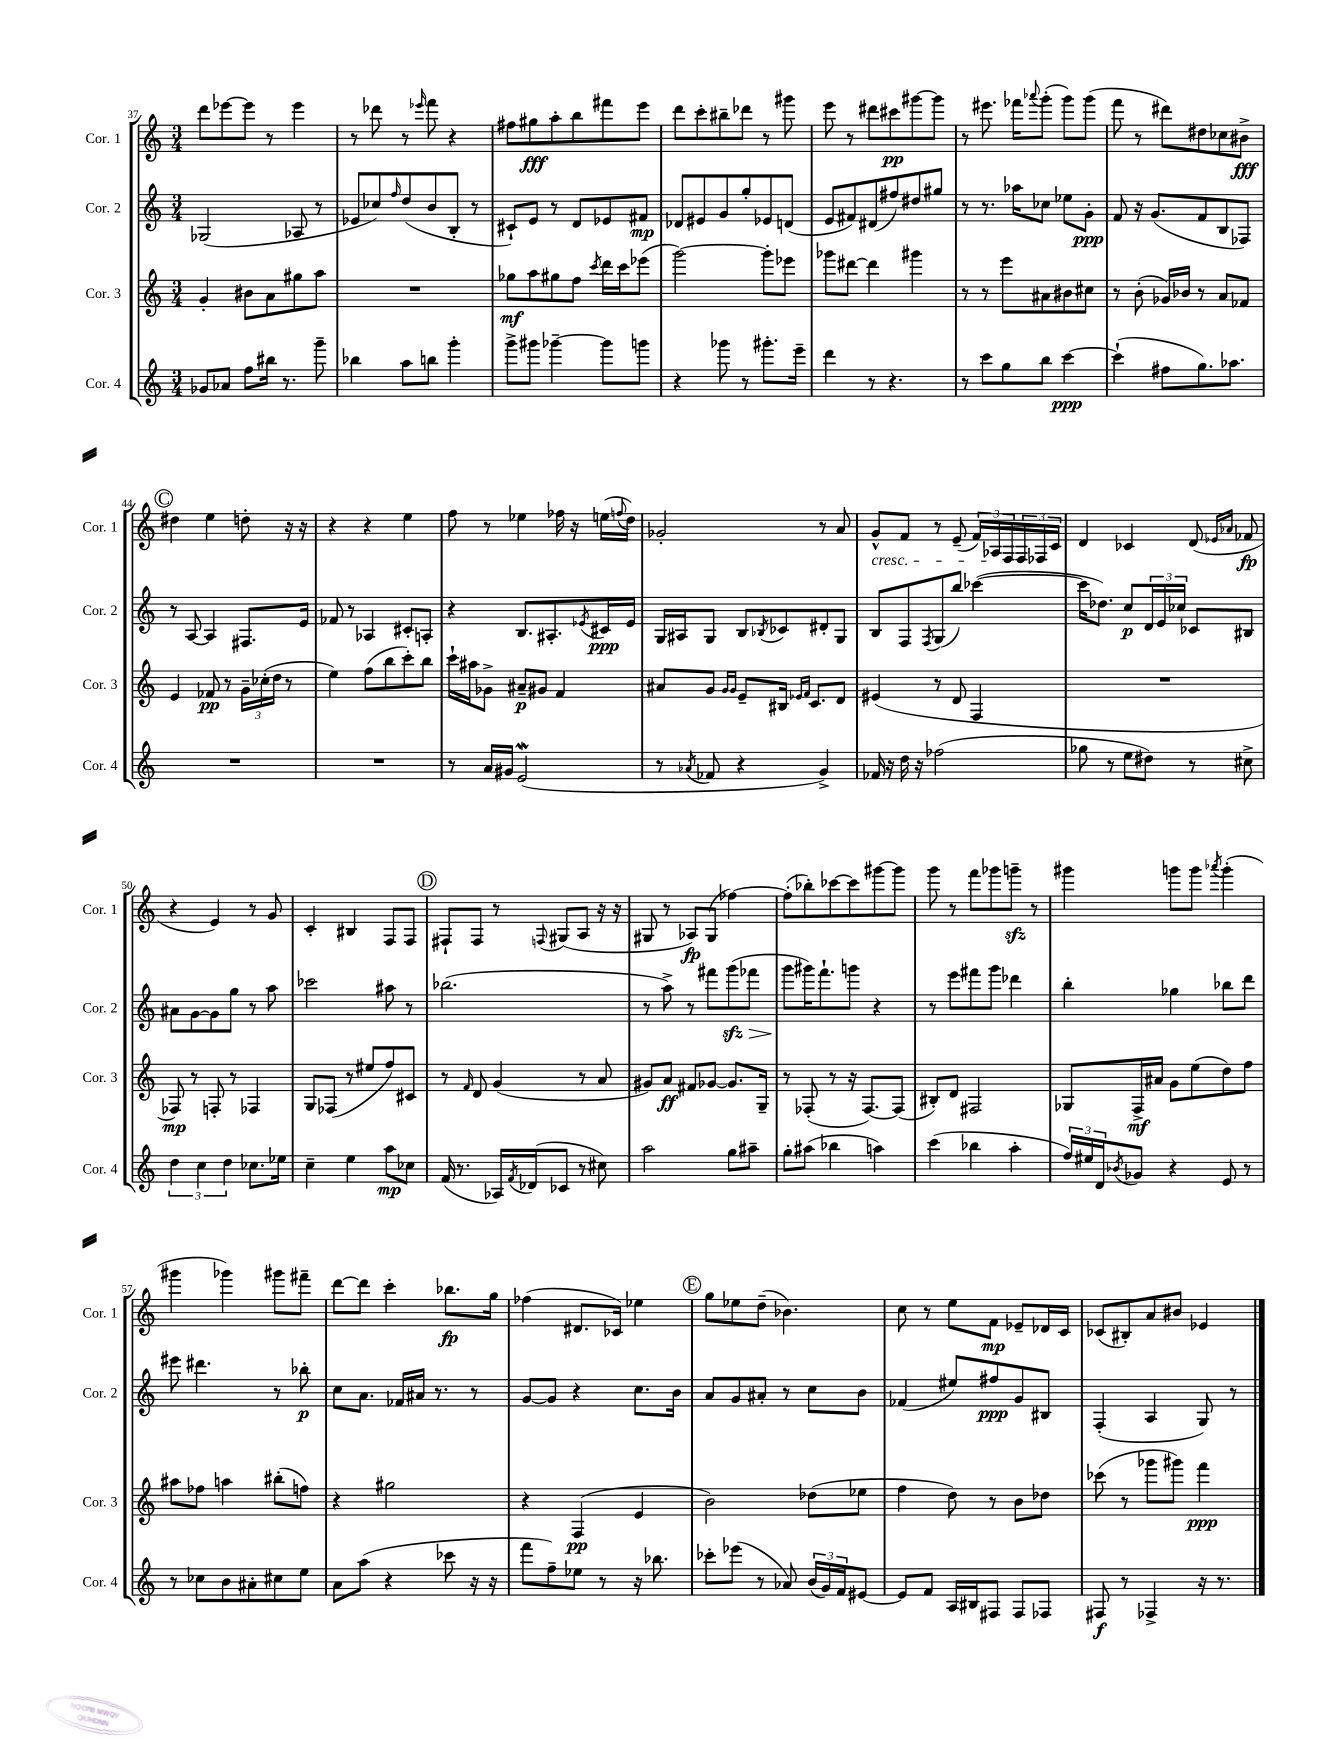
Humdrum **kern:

**kern	**kern	**kern	**kern
*staff4	*staff3	*staff2	*staff1
*clefG2	*clefG2	*clefG2	*clefG2
*k[]	*k[]	*k[]	*k[]
*M3/4	*M3/4	*M3/4	*M3/4
8g-	4g'	(2G-	8ddd
8a-	.	.	[8eee-
8ff	8b#	.	8eee-]
16bb#	8a	.	8r
8.r	.	.	.
.	8gg#	8A-	4eee-
8ggg~	8aa	8r	.
=	=	=	=
4bb-	2.r	8e-	8r
.	.	8cc-)	8ddd-
.	.	16qqff	.
8aa	.	(8dd	8r
.	.	.	16qqeee-
8bb	.	8b	8fff
4ggg'	.	8B'	4r
.	.	8r	.
=	=	=	=
8ggg^	8gg-	8c#`)	8ff#
8ggg#	8aa	8e	8gg#
[4ggg-~	8gg#	8r	8aa'
.	8ff	8d	8bb
.	8qccc	.	.
8ggg-]	16ddd	8e-	8fff#
.	16ccc	.	.
8ggg	(8eee-	8f#	8eee
=	=	=	=
4r	[2ggg)	8d-	8ddd
.	.	8e#	8ccc'
8ggg-	.	8g	8bb#~
8r	.	8gg'	8ddd-
8.ggg#'	8ggg']	8e-	8r
.	8eee-	(8d	8ggg#
16eee~	.	.	.
=	=	=	=
4ddd	8ggg-	8e	8eee
.	[8ddd#	8f#)	8r
8r	4ddd#]	(8d#	8ddd#
4.r	.	8ff#)	8ccc#
.	4ggg#	8dd#	[8ggg#
.	.	8gg#	8ggg#]
=	=	=	=
8r	8r	8r	8r
8ccc	8r	8.r	8.eee#
8gg	8eee	.	.
.	.	16aa-	16fff-
.	.	.	8qqaaa-
8bb	8a#	8cc-	(8ggg'
[4ccc	8b#	8ee-	8ggg)
.	8cc#	8g'	(8ggg
=	=	=	=
(4ccc`]	8r	8f	8fff
.	(8b'	16r	8r
.	.	(8.g	.
8ff#	16g-)	.	8ddd#)
.	16b-	.	.
8.gg)	8r	8f	8dd#
.	8a	8B	8cc-
8.aa-	.	.	.
.	8f-	8F-)	8b#^
=	=	=	=
2.r	4e	8r	4dd#
.	.	[8A	.
.	8f-	4A]	4ee
.	8r	.	.
.	24g~	8.F#	8dd'
.	(24cc-'	.	.
.	24dd	.	.
.	8r	.	16r
.	.	16e	16r
=	=	=	=
2.r	4ee)	8f-	4r
.	.	8r	.
.	(8ff	4A-	4r
.	8bb	.	.
.	8ccc')	8c#'	4ee
.	8bb	8A'	.
=	=	=	=
8r	16ccc`	4r	8ff
.	16aa#	.	.
16a	8g-^	.	8r
16g#	.	.	.
(2e	8a#~	8.B	4ee-
.	8g#	.	.
.	.	8.A#'	.
.	4f	.	16ff-
.	.	.	16r
.	.	8qe-	.
.	.	16c#	(16ee
.	.	.	8qqff
.	.	16e-	16dd)
=	=	=	=
8r	8a#	16G	2g-'
.	.	16A#	.
8qa-	.	.	.
8f-	8g	8G	.
.	16qqg	.	.
.	16qqg	.	.
4r	8e~	8B	.
.	.	8qB-	.
.	16B#	8c-	.
.	16qqe-	.	.
.	16qqf	.	.
.	8.c	.	.
4g^)	.	8d#'	8r
.	8d	8G	8a
=	=	=	=
16f-	(4e#	8B	8g^^
16r	.	.	.
16dd	.	8F	8f
16r	.	.	.
.	.	8qF	.
(2ff-	8r	(8G	8r
.	8d	8bb)	(8e~
.	4F	([4ccc-	24f)
.	.	.	24A-
.	.	.	24F
.	.	.	24F
.	.	.	24F-
.	.	.	24c
=	=	=	=
8gg-	2.r	16ccc-]	4d
.	.	8.dd-)	.
8r	.	.	.
8ee	.	8cc	4c-
8dd#)	.	24d	.
.	.	24e	.
.	.	24cc-	.
8r	.	8c-	(8d
.	.	.	16qqe-
.	.	.	16qqa-
8cc#^	.	8B#	8f-
=	=	=	=
6dd	8F-)	8a#	4r
.	8r	[8g	.
6cc	.	.	.
.	8F'	8g]	4e)
6dd	.	.	.
.	8r	8gg	.
8.cc-	4F-	8r	8r
.	.	8aa	8g
16ee-	.	.	.
=	=	=	=
4cc~	8G	2ccc-	4c'
.	(8F-	.	.
4ee	8r	.	4B#
.	8ee#	.	.
8aa	8ff)	8aa#	8F
8cc-	8c#	8r	8F
=	=	=	=
(16f	8r	(2.bb-	8F#`
8.r	.	.	.
.	16qqf	.	.
.	8d	.	8F#
16A-)	(4g	.	8r
8qf	.	.	.
(16d-	.	.	.
.	.	.	8qqF
8c-	.	.	(8G#
8r	8r	.	8A
8cc#)	8a	.	16r
.	.	.	16r
=	=	=	=
2aa	8g#)	8r	8G#
.	8a	8aa^)	8r
.	8f#	8r	8A-)
.	[8g-	8fff#	(8G#
8gg	8.g-]	(8ggg	[4ff-)
8aa#~	.	8fff-	.
.	16G~	.	.
=	=	=	=
8gg'	8r	8ggg	(8ff-']
(8aa#	(8F-'	16ggg#)	8bb-')
.	.	8.fff`	.
4bb-	8r	.	[8ccc-
.	16r	8ggg	8ccc-]
.	[8.F-)	.	.
4aa)	.	4r	[8ggg#
.	(8F-]	.	8ggg#]
=	=	=	=
(4ccc	8B#')	8r	8ggg
.	8d	8eee	8r
4bb-	2F#	8fff#	8fff
.	.	8ggg	8ggg-
4aa'	.	4ddd-	8ggg~
.	.	.	8r
=	=	=	=
24ff)	8G-	4bb'	4ggg#
24ee#	.	.	.
24d	.	.	.
8qb-	.	.	.
8g-	16F^	.	.
.	16a#	.	.
4r	8g	4gg-	8ggg
.	(8ee	.	8ggg
.	.	.	8qaaa-
8e	8dd)	8bb-	(4ggg'
8r	8ff	8ddd	.
=	=	=	=
8r	8aa#	8eee#	4ggg#
8cc-	8ff-	4.ddd#	.
8b	4aa	.	4ggg-)
8a#'	.	.	.
8cc#	(8bb#'	8r	8ggg#
8ee	8ff)	8bb-'	8fff#~
=	=	=	=
8a	4r	8cc	[8ddd
(8aa	.	8.a	8ddd]
4r	2gg#	.	4ccc'
.	.	16f-	.
.	.	16a#	.
.	.	8.r	.
8ccc-	.	.	8.bb-
16r	.	8r	.
16r	.	.	16gg
=	=	=	=
8fff	4r	[8g	(4ff-
8ff~)	.	8g]	.
8ee-	(4F	4r	8.d#
8r	.	.	.
.	.	.	16c-)
16r	4e	8.cc	4ee-
8.bb-	.	.	.
.	.	16b	.
=	=	=	=
8ccc-'	2b)	8a	8gg
(8eee-	.	8g	8ee-
8r	.	8a#'	(8dd~
8a-)	.	8r	4.b-)
(24b	(8dd-	8cc	.
24g)	.	.	.
24f	.	.	.
[8e#	8ee-	8b	.
=	=	=	=
8e#]	4ff	(4f-	8cc
8f	.	.	8r
16A	8dd)	8ee#)	8ee
16B#	.	.	.
8F#	8r	8ff#	8f
8F#	8b	8g	8e-~
8F-	8dd-	8B#	16d-
.	.	.	16c
=	=	=	=
8F#	(8ccc-	(4F'	(8c-
8r	8r	.	8B#')
4F-^	8ggg-	4A	8a
.	8ggg#)	.	8b#
16r	4fff	8G)	4e-
8.r	.	.	.
.	.	8r	.
==	==	==	==
*-	*-	*-	*-
